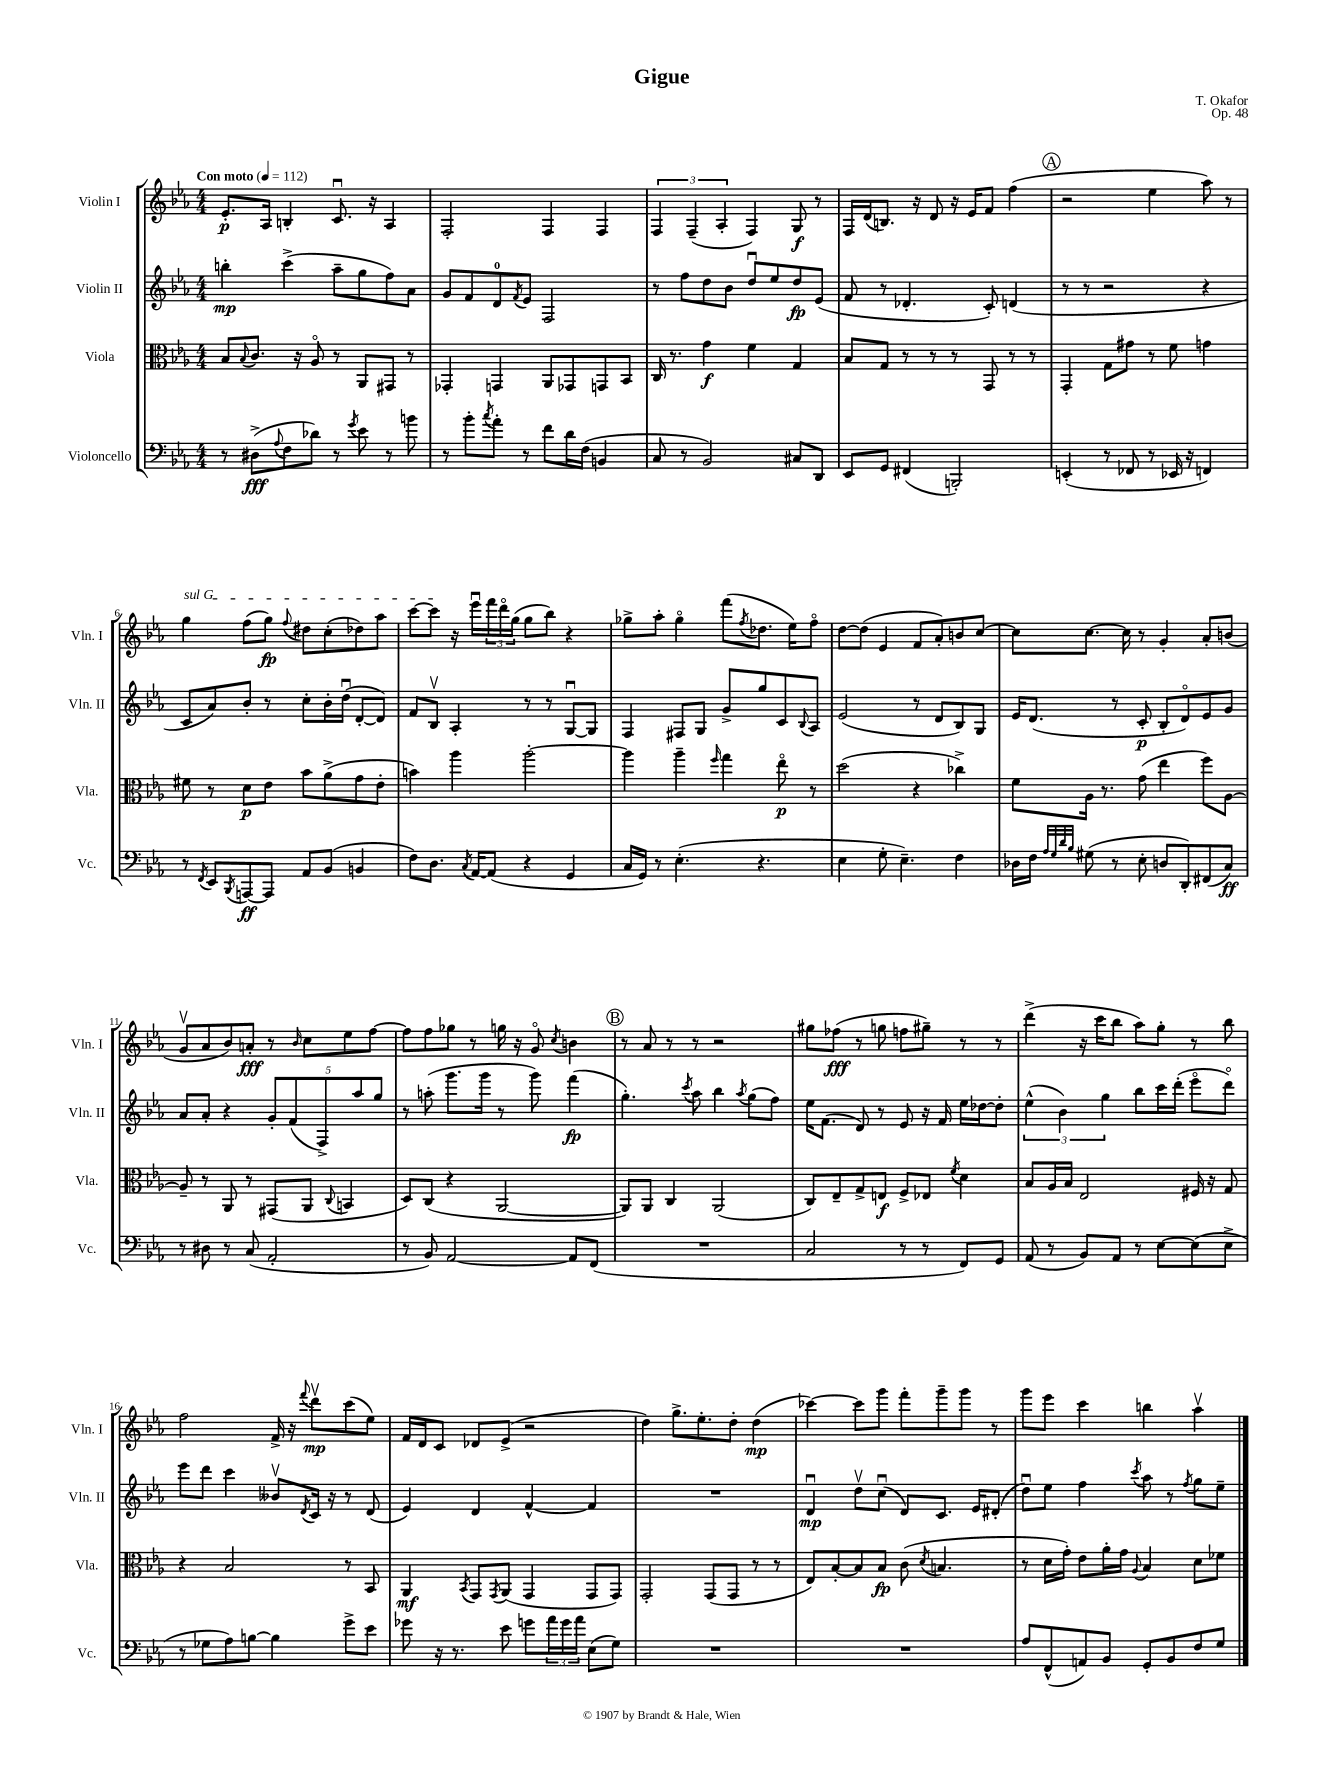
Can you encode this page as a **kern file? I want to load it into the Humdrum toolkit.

**kern	**kern	**kern	**kern
*staff4	*staff3	*staff2	*staff1
*clefF4	*clefC3	*clefG2	*clefG2
*k[b-e-a-]	*k[b-e-a-]	*k[b-e-a-]	*k[b-e-a-]
*M4/4	*M4/4	*M4/4	*M4/4
*MM112	*MM112	*MM112	*MM112
8r	8B-	4bb'	8.e-'
.	8qqB-	.	.
(8D#^	8.c	.	.
.	.	.	16A-
8qqA-	.	.	.
8F	.	(4ccc^	4B'
.	16r	.	.
8d-)	8A-o	.	.
8r	8r	8aa-~	8.cu
8qg	.	.	.
8e-	8AA-	8gg	.
.	.	.	16r
8r	8GG#	8ff)	4A-
8b	8r	8a-	.
=	=	=	=
8r	4GG-'	8g	2F'
8b-'	.	8f	.
8qcc	.	.	.
8a-'	4GG	8d	.
.	.	8qf	.
8r	.	8e-	.
8f	8AA-	2F	4F
16d	8GG-	.	.
(16F	.	.	.
4BB	8GG	.	4F
.	8BB-	.	.
=	=	=	=
8C	16C	8r	6F
.	8.r	.	.
8r	.	8ff	.
.	.	.	(6F~
2BB-)	4g	8dd	.
.	.	.	6A-'
.	.	8b-	.
.	4f	8ddu	4F)
.	.	8ee-	.
8C#	4G	8dd	8G
8DD	.	(8e-	8r
=	=	=	=
8EE-	8B-	8f	16F
.	.	.	(16d
8GG	8G	8r	8.B)
(4FF#	8r	4.d-'	.
.	.	.	16r
.	8r	.	8d
2BBB')	8r	.	16r
.	.	.	16e-
.	8GG	8c')	8f
.	8r	(4d	(4ff
.	8r	.	.
=	=	=	=
(4EE'	4GG'	8r	2r
.	.	8r	.
8r	8G	2r	.
8FF-	8g#	.	.
8r	8r	.	4ee-
16EE-	8f	.	.
16r	.	.	.
4FF)	4g	4r	8aa-)
.	.	.	8r
=	=	=	=
8r	8f#	8c	4gg
8qFF	.	.	.
8EE-	8r	8a-)	.
8qBBB-	.	.	.
[8AAA	8d	8b-'	(8ff
8AAA]	8e-	8r	8gg)
.	.	.	8qqff
8AA-	8b-	8cc'	8dd#
(8BB-	(8a-^	16b-'	(8cc'
.	.	(16ddu	.
4BB	8g	[8d'	8dd-)
.	8e-'	8d])	8aa-
=	=	=	=
8F)	4b)	8f	[8ccc
8.D	.	8B-v	8ccc]
.	4aa-	4A-'	16r
8qC	.	.	.
[16AA-	.	.	16eee-u
(8AA-]	.	.	24fff
.	.	.	24dddo
.	.	.	(24gg
4r	[2aa-'	8r	8gg
.	.	8r	8bb-)
4GG	.	[8Gu	4r
.	.	8G]	.
=	=	=	=
16C	4aa-]	4F	8gg-^
16GG)	.	.	.
8r	.	.	8aa-'
(4.E-'	4aa-~	8F#	4gg-o
.	.	8G	.
.	16qqff	.	.
.	4gg	8g^	(8fff
.	.	.	8qff
4.r	.	8gg	8.dd-
.	8ee-o	8c	.
.	.	.	16ee-)
.	.	8qqB-	.
.	8r	8A-	8ffo
=	=	=	=
4E-	(2dd	(2e-	[8dd
.	.	.	(8dd]
8G'	.	.	4e-
4.E-~)	.	.	.
.	4r	8r	8f
.	.	8d	8a-')
4F	4cc-^)	8B-)	8b
.	.	8G	[8cc
=	=	=	=
16D-	8f	16e-	8cc]
16F	.	(8.d	.
32qqA-	.	.	.
32qqG	.	.	.
32qqd	.	.	.
32qqB-	.	.	.
(8G#	16A-	.	[8.cc
.	8.r	.	.
8r	.	8r	.
.	.	.	16cc]
8E-'	(8g	8c'	8r
8D	4ee-	8B-'	4g'
8DD')	.	8do)	.
(8FF#	8ff)	8e-	8a-'
8C)	[8A-	8g	(8b
=	=	=	=
8r	8A-~]	8a-	8gv
8D#	8r	8a-'	8a-
8r	8AA-	4r	8b-)
(8C	8r	.	8a'
2AA-'	(8GG#	10g'	8r
.	.	(10f	.
.	.	.	16qqb-
.	8AA-	.	8cc
.	.	10F^)	.
.	8qqC	.	.
.	4BB	.	8ee-
.	.	10aa-	.
.	.	.	[8ff
.	.	10gg	.
=	=	=	=
8r	8D)	8r	8ff]
8BB-)	(8C	(8aa'	8ff
[2AA-	4r	8.ggg	8gg-
.	.	.	8r
.	.	16ggg	.
.	[2AA-	8r	16gg
.	.	.	16r
.	.	8ggg)	8go
.	.	.	8qcc
8AA-]	.	(4fff	4b
(8FF	.	.	.
=	=	=	=
1r	8AA-])	4.gg')	8r
.	8AA-	.	8a-
.	4C	.	8r
.	.	8qccc	.
.	.	8aa-	8r
.	(2AA-	4bb-	2r
.	.	8qaa-	.
.	.	(8gg	.
.	.	8ff)	.
=	=	=	=
2C	8C)	16ee-	8gg#
.	.	(8.f	.
.	8E-~	.	(8ff-
.	8G^	8d)	8r
.	8E	8r	8gg
8r	8F^	8e-	8ff
8r	8E-	16r	8gg#~)
.	.	16f	.
.	8qf	.	.
8FF)	4d	16ee-	8r
.	.	[16dd-	.
8GG	.	8dd-']	8r
=	=	=	=
(8AA-	8B-	(6ee-^^	(4ddd^
8r	16A-	.	.
.	.	6b-)	.
.	16B-	.	.
8BB-)	2E-	.	16r
.	.	.	16ccc
.	.	6gg	.
8AA-	.	.	8bb-
8r	.	8bb-	8aa-)
[8E-	.	16ccc	8gg'
.	.	(16ddd'	.
(8E-]	16F#	8eee-o	8r
.	16r	.	.
8E-^	8G	8dddo)	8bb-
=	=	=	=
8r	4r	8eee-	2ff
8G-	.	8ddd	.
8A-)	2B-	4ccc	.
[8B	.	.	.
4B]	.	8b--v	16f^
.	.	.	16r
.	.	8qd	8qqfff
.	.	16c	8dddv
.	.	16r	.
8g^	8r	8r	(8ccc
8e-	8BB-	(8d	8ee-)
=	=	=	=
8g-	4AA-	4e-)	16f
.	.	.	16d
16r	.	.	8c
8.r	.	.	.
.	8qBB-	.	.
.	8GG	4d	8d-
.	8qGG	.	.
8e-	(8AA-	.	(8e-^
8g	4GG	[4f^^	2r
24a-	.	.	.
24g	.	.	.
24a-	.	.	.
(8E-	8GG	4f]	.
8G)	8GG)	.	.
=	=	=	=
1r	2GG'	1r	4dd)
.	.	.	8.gg^
.	.	.	8.ee-'
.	(8GG	.	.
.	8GG	.	8dd'
.	8r	.	(4dd
.	8r	.	.
=	=	=	=
1r	8E-)	4du	[4ccc-)
.	[8B-'	.	.
.	8B-]	8ddv	8ccc-]
.	8B-	(8ccu	8ggg
.	(8c	8d)	8fff'
.	8qd	.	.
.	4.B	8.c	8ggg~
.	.	.	8ggg
.	.	16e-	.
.	.	(8d#'	8r
=	=	=	=
8A-	8r	8ddu)	8ggg
(8FF^^	16d	8ee-	8eee-
.	16g')	.	.
8AA)	8e-	4ff	4ccc
8BB-	16a-'	.	.
.	16g	.	.
.	8qqA-	8qccc	.
8GG'	4B-	8aa-	4bb
8BB-	.	8r	.
.	.	8qff	.
8F	8d	8gg	4aa-v
8G	8f-	8ee-~	.
==	==	==	==
*-	*-	*-	*-
